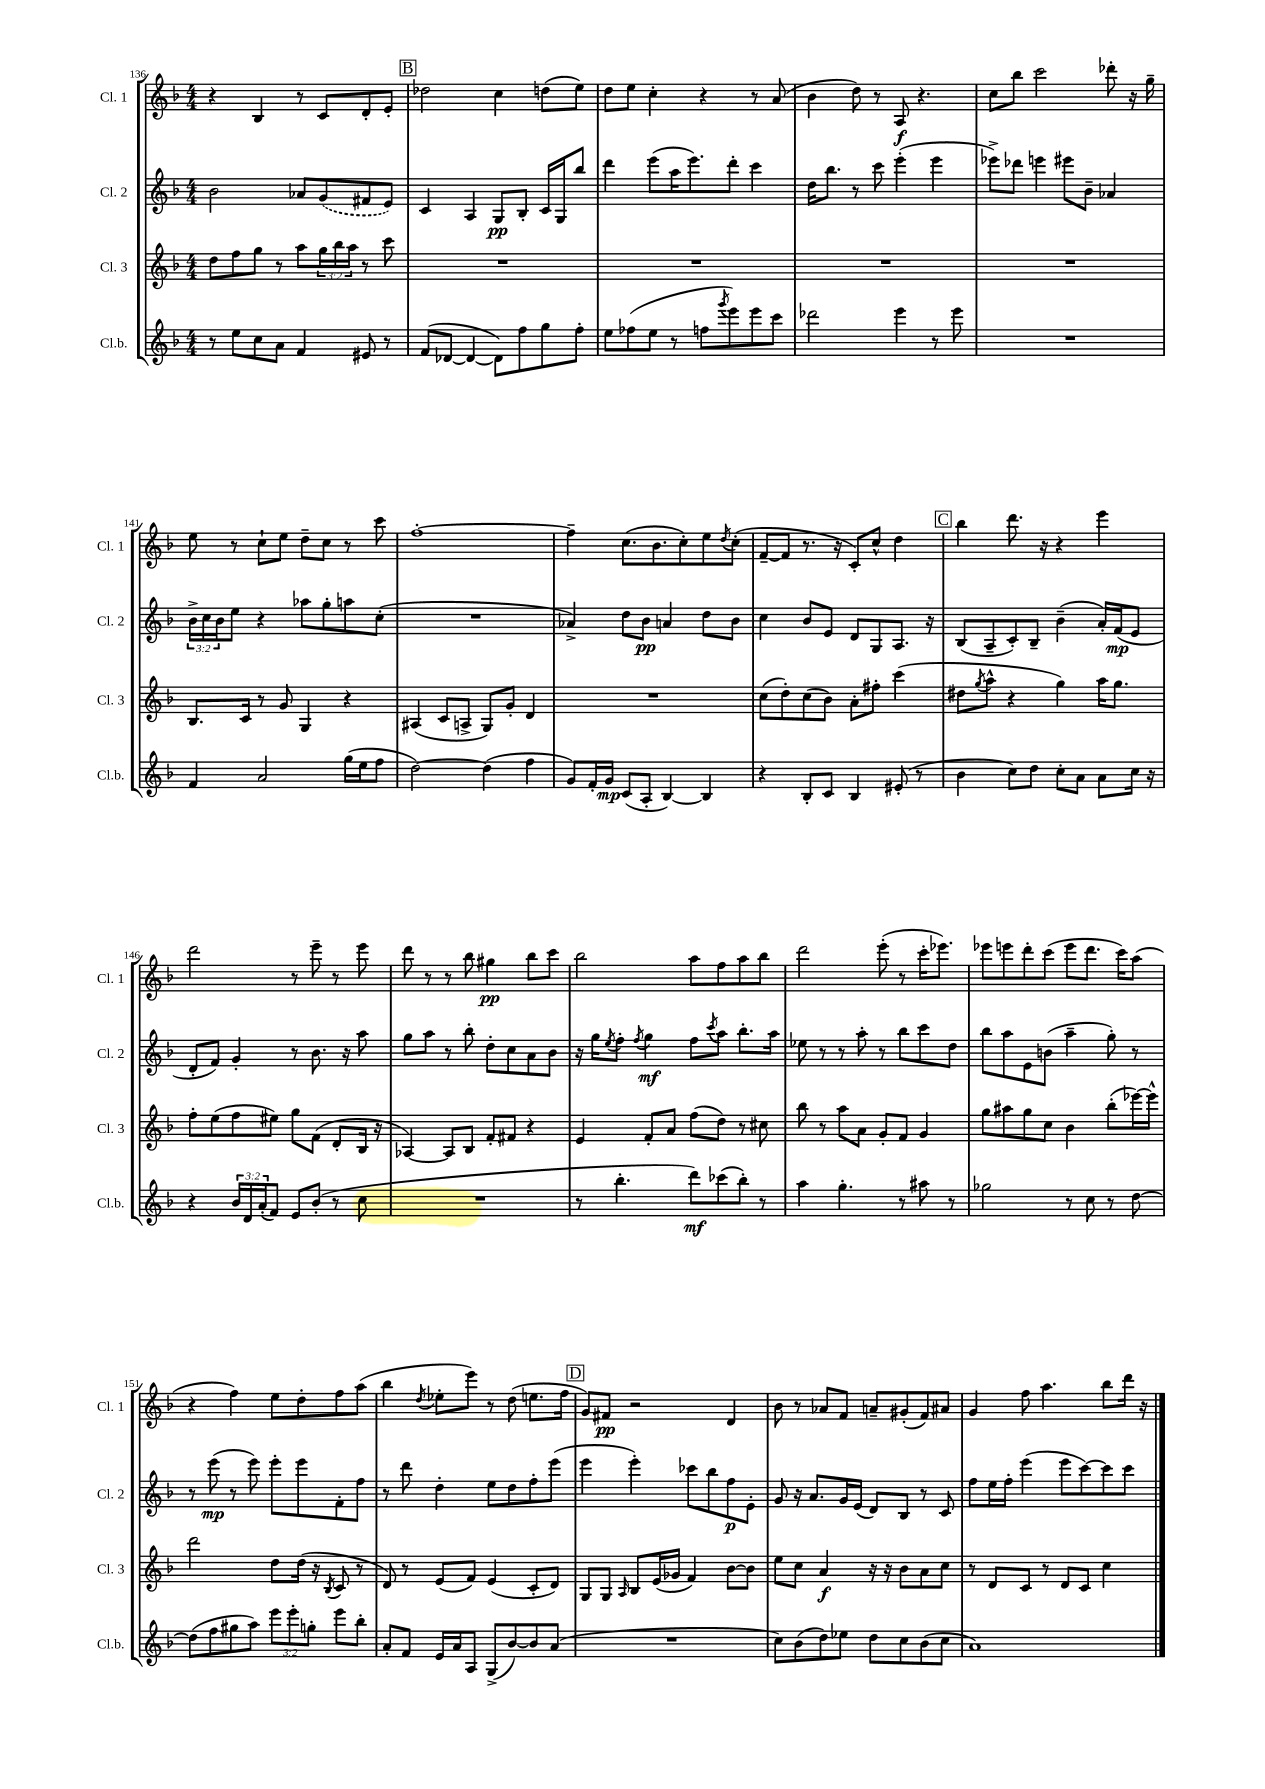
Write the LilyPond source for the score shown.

<<
\new StaffGroup <<
\new Staff = "s0" \with { instrumentName = "Cl. 1" shortInstrumentName = "Cl. 1" } {
    \clef treble \key f \major \numericTimeSignature \time 4/4
    r4 bes4 r8 c'8 d'8-. e'8-. |
    \mark \markup { \box "B" } des''2 c''4 d''8( e''8) |
    d''8 e''8 c''4-. r4 r8 a'8( |
    bes'4 d''8) r8 a8\f r4. |
    c''8 bes''8 c'''2 des'''8-. r16 g''16-- |
    e''8 r8 c''8-! e''8 d''8-- c''8 r8 c'''8 |
    f''1~-. |
    f''4-- c''8.( bes'8. c''8-.) e''8 \acciaccatura { d''8 } c''8-.( |
    f'8~-- f'8 r8. r16 c'8-.) c''8-^ d''4 |
    \mark \markup { \box "C" } bes''4 d'''8. r16 r4 e'''4 |
    d'''2 r8 e'''8-- r8 e'''8 |
    d'''8 r8 r8 bes''8 gis''4\pp bes''8 c'''8 |
    bes''2 a''8 f''8 a''8 bes''8 |
    d'''2 e'''8-.( r8 c'''16-. ees'''8.) |
    ees'''8 e'''8 d'''8-. c'''8( e'''8 d'''8. c'''16) a''8( |
    r4 f''4) e''8 d''8-. f''8 a''8( |
    bes''4 \acciaccatura { d''8 } ees''8-. e'''8) r8 d''8( e''8. f''16 |
    \mark \markup { \box "D" } g'8) fis'8\pp r2 d'4 |
    bes'8 r8 aes'8 f'8 a'8-- gis'8-.( f'8) ais'8 |
    g'4 f''8 a''4. bes''8 d'''16 r16 \bar "|." |
}
\new Staff = "s1" \with { instrumentName = "Cl. 2" shortInstrumentName = "Cl. 2" } {
    \clef treble \key f \major \numericTimeSignature \time 4/4 \override Staff.TupletNumber.text = #tuplet-number::calc-fraction-text
    bes'2 aes'8 \once \slurDashed g'8( fis'8 e'8) |
    \mark \markup { \box "B" } c'4 a4 g8\pp bes8-. c'16 g16 bes''8 |
    d'''4 e'''8( a''16 e'''8.) d'''8-. c'''4 |
    d''16 bes''8. r8 c'''8 e'''4-.( e'''4 |
    ees'''8->) des'''8 e'''4 eis'''8 bes'8-- aes'4 |
    \tuplet 3/2 { bes'16-> c''16 bes'16 } e''8 r4 aes''8 g''8-. a''8 c''8-.( |
    R1 |
    aes'4->) d''8 bes'8\pp a'4 d''8 bes'8 |
    c''4 bes'8 e'8 d'8 g8 a8. r16 |
    \mark \markup { \box "C" } bes8( a8-- c'8-.) bes8-- bes'4--( a'16-.) f'16\mp( e'8 |
    d'8-. f'8) g'4-. r8 bes'8. r16 a''8 |
    g''8 a''8 r8 bes''8-. d''8-. c''8 a'8 bes'8 |
    r16 g''16 \acciaccatura { e''8 } f''8-. \acciaccatura { f''8 } g''4\mf f''8 \acciaccatura { c'''8 } a''8 bes''8.-. a''16 |
    ees''8 r8 r8 a''8-. r8 bes''8 c'''8 d''8 |
    bes''8 a''8 e'8 b'8( a''4-- g''8-.) r8 |
    r8 e'''8\mp( r8 e'''8) e'''8-. e'''8 f'8-. f''8 |
    r8 d'''8 d''4-. e''8 d''8 f''8-. e'''8( |
    \mark \markup { \box "D" } e'''4 e'''4-.) ces'''8 bes''8 f''8\p e'8-. |
    g'8 r16 a'8. g'16 e'16( d'8) bes8 r8 c'8 |
    f''8 e''16 f''16-. e'''4( e'''8 c'''8~) c'''8 c'''8 \bar "|." |
}
\new Staff = "s2" \with { instrumentName = "Cl. 3" shortInstrumentName = "Cl. 3" } {
    \clef treble \key f \major \numericTimeSignature \time 4/4 \override Staff.TupletNumber.text = #tuplet-number::calc-fraction-text
    d''8 f''8 g''8 r8 a''8 \tuplet 3/2 { g''16 bes''16 a''16 } r8 c'''8 |
    \mark \markup { \box "B" } R1 |
    R1 |
    R1 |
    R1 |
    bes8. c'16 r8 g'8 g4 r4 |
    ais4( c'8 a8-> g8) g'8-. d'4 |
    R1 |
    c''8( d''8-.) c''8( bes'8) a'8-. fis''8-. c'''4( |
    \mark \markup { \box "C" } dis''8 \acciaccatura { g''8 } a''8-^ r4 g''4) a''16 g''8. |
    f''8-. e''8( f''8 eis''8) g''8 f'8( d'8-. bes16 r16 |
    aes4~) aes8 bes8 f'8-. fis'8 r4 |
    e'4 f'8-. a'8 f''8( d''8) r8 cis''8 |
    bes''8 r8 a''8 a'8 g'8-. f'8 g'4 |
    g''8 ais''8 g''8 c''8 bes'4 bes''8-.( ees'''16~) ees'''16-^ |
    d'''2 d''8 d''16( r16 \acciaccatura { bes8 } c'8 r8 |
    d'8) r8 e'8( f'8) e'4( c'8-. d'8) |
    \mark \markup { \box "D" } g8 g8 \grace { a16 } bes8 e'16( ges'16 f'4) bes'8~ bes'8 |
    e''8 c''8 a'4\f r16 r16 bes'8 a'8 c''8 |
    r8 d'8 c'8 r8 d'8 c'8 c''4 \bar "|." |
}
\new Staff = "s3" \with { instrumentName = "Cl.b." shortInstrumentName = "Cl.b." } {
    \clef treble \key f \major \numericTimeSignature \time 4/4 \override Staff.TupletNumber.text = #tuplet-number::calc-fraction-text
    r8 e''8 c''8 a'8 f'4 eis'8 r8 |
    \mark \markup { \box "B" } f'8( des'8~ des'4~ des'8) f''8 g''8 f''8-. |
    e''8 fes''8( e''8 r8 f''8 \acciaccatura { g'''8 } e'''8) e'''8 c'''8 |
    des'''2 e'''4 r8 e'''8 |
    R1 |
    f'4 a'2 g''16( e''16 f''8 |
    d''2~) d''4( f''4 |
    g'8) f'16-. g'16\mp c'8( a8-. bes4~) bes4 |
    r4 bes8-. c'8 bes4 eis'8-.( r8 |
    \mark \markup { \box "C" } bes'4 c''8) d''8 c''8-. a'8 a'8 c''16 r16 |
    r4 \tuplet 3/2 { bes'16 d'16 a'16-.( } f'8) e'8 bes'8-.( r8 c''8 |
    R1 |
    r8 bes''4.-. d'''8\mf) ces'''8( bes''8-.) r8 |
    a''4 g''4.-. r8 ais''8 r8 |
    ges''2 r8 c''8 r8 d''8~ |
    d''8( f''8 gis''8 a''8) \tuplet 3/2 { e'''8 e'''8-. g''8-. } e'''8 bes''8-. |
    a'8-. f'8 e'16 a'16 a8 g8->( bes'8~) bes'8 a'8( |
    \mark \markup { \box "D" } R1 |
    c''8) bes'8( d''8) ees''8 d''8 c''8 bes'8( c''8 |
    a'1) \bar "|." |
}
>>
>>
\layout { \context { \Score currentBarNumber = #136 } }
